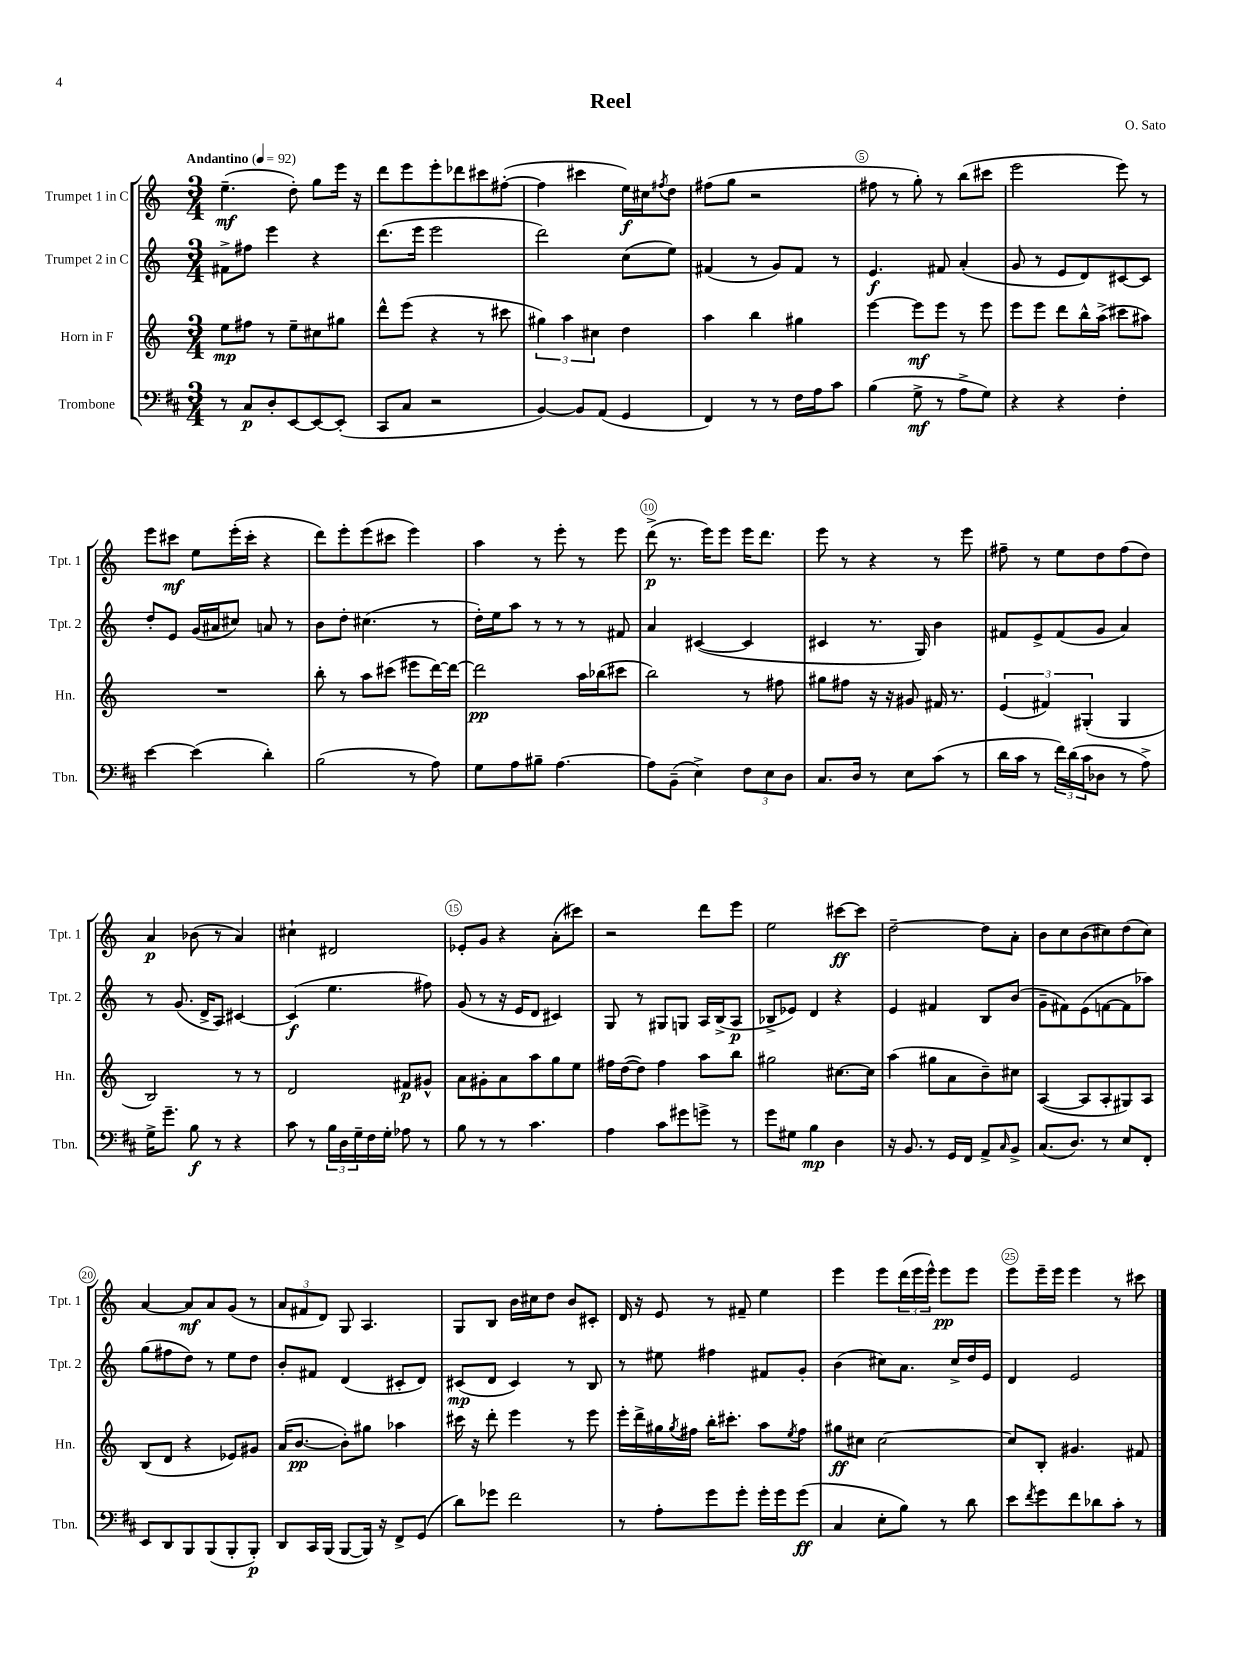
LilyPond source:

\header { title = "Reel" composer = "O. Sato" }
<<
\new StaffGroup <<
\new Staff = "s0" \with { instrumentName = "Trumpet 1 in C" shortInstrumentName = "Tpt. 1" } {
    \clef treble \key c \major \numericTimeSignature \time 3/4 \tempo "Andantino" 4 = 92
    e''4.--\mf( d''8-.) g''8 e'''16 r16 |
    d'''8 e'''8 e'''8-. des'''8 cis'''8 fis''8~-.( |
    fis''4 cis'''4 e''16\f) cis''16 \acciaccatura { fis''8 } d''8 |
    fis''8( g''8 r2 |
    fis''8 r8 g''8-.) r8 b''8( cis'''8 |
    e'''2 e'''8) r8 |
    e'''8 cis'''8\mf e''8 e'''16-.( cis'''16-. r4 |
    d'''8) e'''8-. e'''8( cis'''8 e'''4) |
    a''4 r8 e'''8-. r8 e'''8 |
    d'''8->\p( r8. e'''16) e'''8 e'''16 d'''8. |
    e'''8 r8 r4 r8 e'''8 |
    fis''8-- r8 e''8 d''8 fis''8( d''8) |
    a'4\p bes'8( r8 a'4) |
    cis''4-! dis'2 |
    ees'8-. g'8 r4 a'8-.( cis'''8) |
    r2 d'''8 e'''8 |
    e''2 cis'''8~\ff cis'''8 |
    d''2~-- d''8 a'8-. |
    b'8 c''8 b'8( cis''8) d''8( cis''8) |
    a'4~ a'8\mf a'8 g'8( r8 |
    \tuplet 3/2 { a'8 fis'8 d'8) } g8 a4. |
    g8 b8 b'16 cis''16 d''8 b'8 cis'8-. |
    d'16 r16 e'8 r8 fis'8-- e''4 |
    e'''4 e'''8 \tuplet 3/2 { d'''16( e'''16 e'''16-^) } e'''8\pp e'''8 |
    e'''8 e'''16-- e'''16 e'''4 r8 cis'''8 \bar "|." |
}
\new Staff = "s1" \with { instrumentName = "Trumpet 2 in C" shortInstrumentName = "Tpt. 2" } {
    \clef treble \key c \major \numericTimeSignature \time 3/4
    fis'8-> fis''8 e'''4 r4 |
    d'''8.( e'''16 e'''2 |
    d'''2) c''8( e''8) |
    fis'4( r8 g'8) fis'8 r8 |
    e'4.\f fis'8 a'4-.( |
    g'8 r8 e'8 d'8) cis'8~ cis'8 |
    d''8-. e'8 g'16( ais'16 cis''8) a'8 r8 |
    b'8 d''8-. cis''4.( r8 |
    d''16-.) e''16 a''8 r8 r8 r8 fis'8 |
    a'4 cis'4~( cis'4 |
    cis'4 r8. g16) b'4 |
    fis'8 e'8-> fis'8( g'8 a'4) |
    r8 g'8.( d'16-> a8) cis'4~ |
    cis'4\f( e''4. fis''8) |
    g'8( r8 r16 e'16 d'8 cis'4) |
    g8 r8 gis8 g8 a16 b16->( a8\p |
    bes8-> ees'8) d'4 r4 |
    e'4 fis'4 b8 b'8( |
    g'8-- fis'8) e'8( f'8~ f'8 aes''8) |
    g''8( fis''8 d''8) r8 e''8 d''8 |
    b'8-. fis'8 d'4( cis'8-. d'8) |
    cis'8\mp( d'8 cis'4) r8 b8 |
    r8 eis''8 fis''4 fis'8 g'8-. |
    b'4( cis''8) a'8. cis''16-> d''16 e'16 |
    d'4 e'2 \bar "|." |
}
\new Staff = "s2" \with { instrumentName = "Horn in F" shortInstrumentName = "Hn." } {
    \clef treble \key c \major \numericTimeSignature \time 3/4
    e''8\mp fis''8 r8 e''8-- cis''8 gis''8 |
    d'''8-^ e'''8( r4 r8 cis'''8 |
    \tuplet 3/2 { gis''4) a''4 cis''4 } d''4 |
    a''4 b''4 gis''4 |
    e'''4~ e'''8\mf e'''8 r8 e'''8 |
    e'''8 e'''8 d'''8 b''16-^ a''16->( cis'''8 ais''8) |
    R2. |
    b''8-. r8 a''8 cis'''8( eis'''8 d'''16~) d'''16~ |
    d'''2\pp a''16 bes''16( cis'''8 |
    b''2) r8 fis''8 |
    gis''8 fis''8 r16 r16 gis'8 fis'16 r8. |
    \tuplet 3/2 { e'4( fis'4) gis4-.( } gis4 |
    b2) r8 r8 |
    d'2 fis'8\p gis'8-^ |
    a'8 gis'8-. a'8 a''8 g''8 e''8 |
    fis''16 d''16~( d''8) fis''4 a''8 b''8 |
    gis''2 cis''8.~ cis''16 |
    a''4( gis''8 a'8 b'8--) cis''8 |
    a4~( a8 a8-. gis8) a8 |
    b8( d'8 r4 ees'8) gis'8 |
    a'16( b'8.~\pp b'8-.) gis''8 aes''4 |
    cis'''16 r16 d'''8-. e'''4 r8 e'''8 |
    e'''16-. d'''16-> gis''16 \acciaccatura { gis''8 } fis''16 b''16-. cis'''8.-. a''8 \acciaccatura { e''8 } fis''8 |
    gis''8\ff cis''8 cis''2~ |
    cis''8 b8-. gis'4. fis'8 \bar "|." |
}
\new Staff = "s3" \with { instrumentName = "Trombone" shortInstrumentName = "Tbn." } {
    \clef bass \key d \major \numericTimeSignature \time 3/4
    r8 cis8\p d8-. e,8~ e,8~ e,8-.( |
    cis,8 cis8 r2 |
    b,4~) b,8 a,8( g,4 |
    fis,4) r8 r8 fis16 a16 cis'8 |
    b4( g8->\mf r8 a8-> g8) |
    r4 r4 fis4-. |
    e'4~ e'4( d'4-.) |
    b2( r8 a8) |
    g8 a8 bis8-- a4.~ |
    a8 b,8--( e4->) \tuplet 3/2 { fis8 e8 d8 } |
    cis8. d16 r8 e8 cis'8( r8 |
    d'16 cis'16 r8 \tuplet 3/2 { fis'16) d'16( cis'16 } des8 r8 a8->) |
    g16-> g'8.-- b8\f r8 r4 |
    cis'8 r8 \tuplet 3/2 { b16 d16 g16-- } fis16 g16-. aes8 r8 |
    b8 r8 r8 cis'4. |
    a4 cis'8 gis'8 g'8-> r8 |
    g'8 gis8 b4\mp d4 |
    r16 b,8. r8 g,16 fis,16 a,8-> \grace { cis16 } b,8-> |
    cis8.( d8.) r8 e8 fis,8-. |
    e,8 d,8 b,,8 b,,8( b,,8-. b,,8-.\p) |
    d,8 cis,16 b,,16( b,,8~ b,,16) r16 fis,8-> g,8( |
    d'8) ges'8 fis'2 |
    r8 a8-. g'8 g'8-. g'16-. g'16 g'8\ff( |
    cis4 e8-. b8) r8 d'8 |
    e'8 \acciaccatura { fis'8 } g'8 fis'8 des'8 cis'8-. r8 \bar "|." |
}
>>
>>
\layout { \context { \Score \override BarNumber.break-visibility = ##(#f #t #t) barNumberVisibility = #(every-nth-bar-number-visible 5) \override BarNumber.stencil = #(make-stencil-circler 0.1 0.3 ly:text-interface::print) } }
